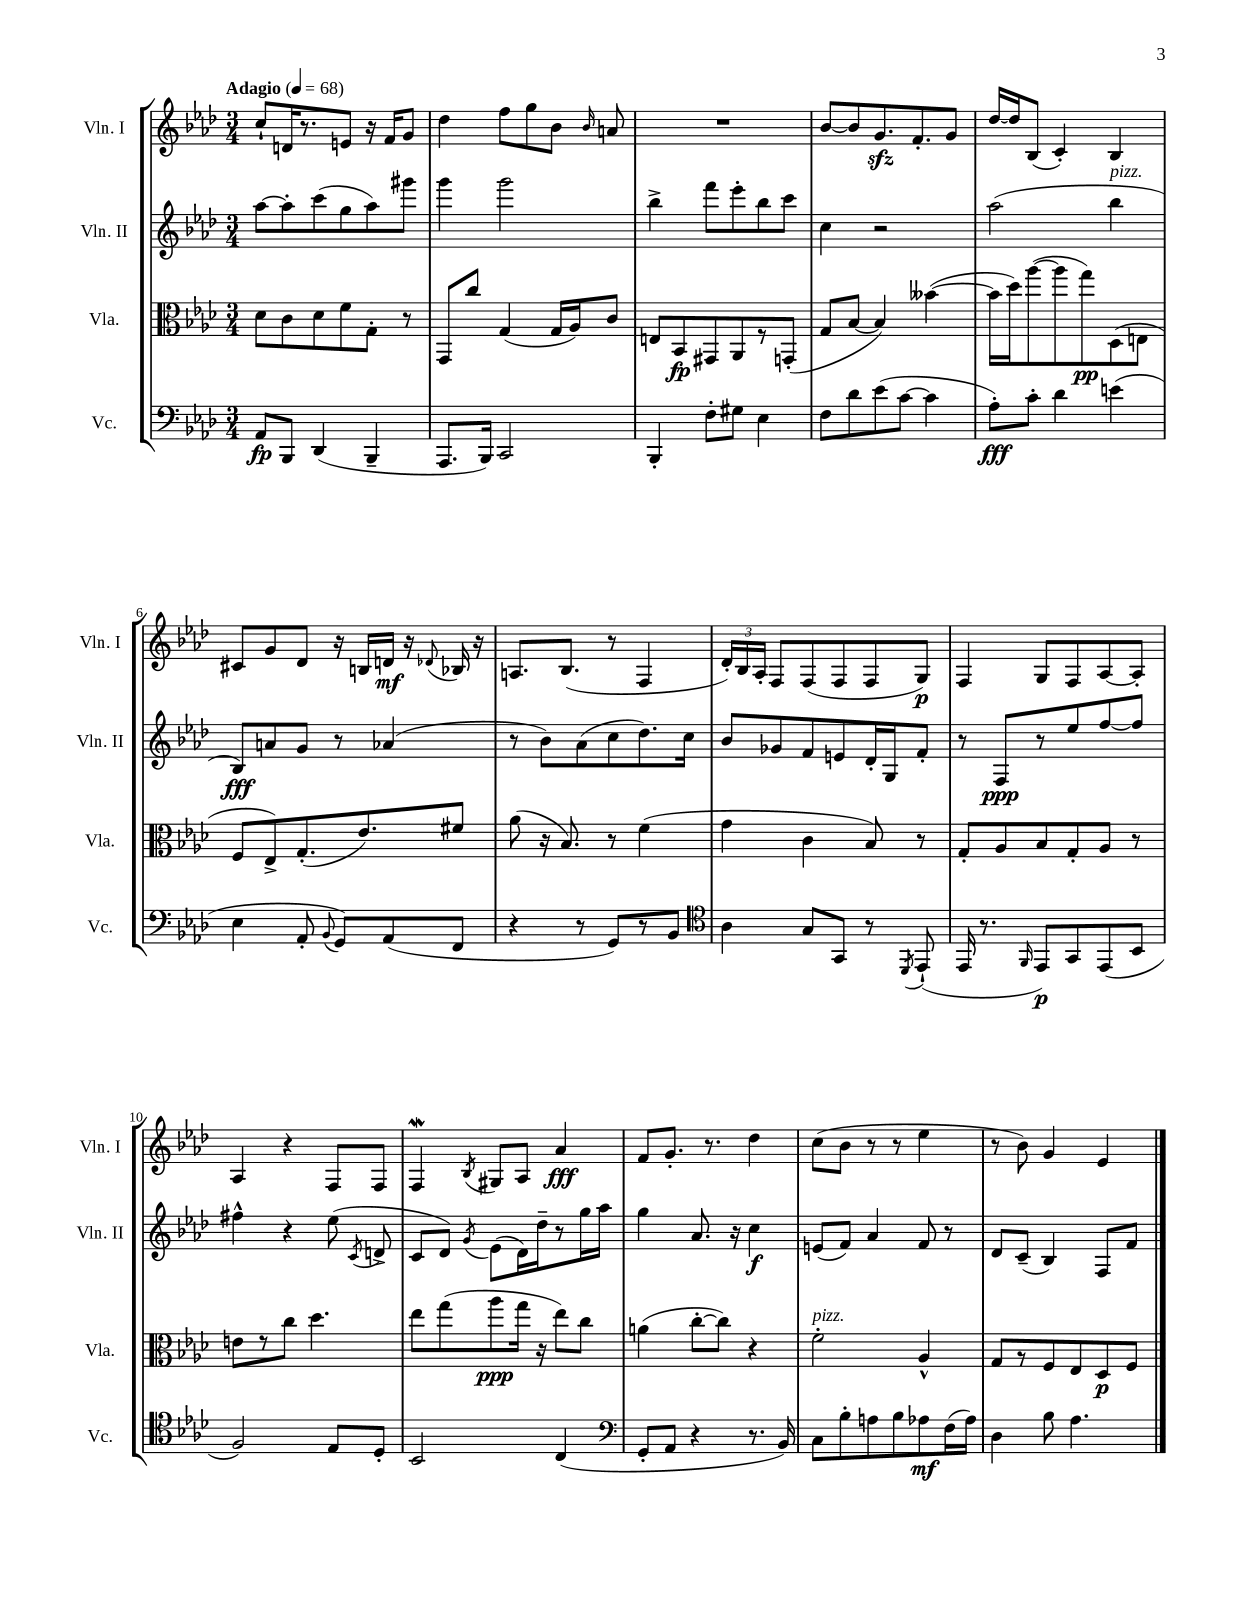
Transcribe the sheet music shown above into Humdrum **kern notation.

**kern	**kern	**kern	**kern
*staff4	*staff3	*staff2	*staff1
*clefF4	*clefC3	*clefG2	*clefG2
*k[b-e-a-d-]	*k[b-e-a-d-]	*k[b-e-a-d-]	*k[b-e-a-d-]
*M3/4	*M3/4	*M3/4	*M3/4
*MM68	*MM68	*MM68	*MM68
8AA-/L	8d-\L	[8aa-\L	8cc`/L
8BBB-/J	8c\	8aa-'\]	16d/K
.	.	.	8.r
(4DD-/	8d-\	(8ccc\	.
.	8f\	8gg\	8e/J
4BBB-~/	8G'\J	8aa-\)	16r
.	.	.	16f/LK
.	8r	8ggg#\J	8g/J
=	=	=	=
8.AAA-/L	8GG/L	4ggg\	4dd-\
.	8cc/J	.	.
16BBB-/Jk)	.	.	.
2CC/	(4G/	2ggg\	8ff\L
.	.	.	8gg\
.	16G/LL	.	8b-\J
.	16A-/J)	.	.
.	.	.	16qqb-/
.	8c/J	.	8a/
=	=	=	=
4BBB-'/	8E/L	4bb-^\	2.r
.	8BB-/	.	.
8F'\L	8GG#/	8fff\L	.
8G#\J	8AA-/	8eee-'\	.
4E-\	8r	8bb-\	.
.	(8GG'/J	8ccc\J	.
=	=	=	=
8F\L	8G/L	4cc\	[8b-/L
8d-\	[8B-/J	.	8b-/]
(8e-\	4B-/])	2r	8.g/
[8c\J	.	.	.
.	.	.	8.f'/
4c\]	([4b--\	.	.
.	.	.	8g/J
=	=	=	=
8A-'\L)	16b--\]LL	(2aa-\	[16dd-/LL
.	16dd-\J)	.	16dd-/]J
8c'\J	([8aa-\	.	(8B-/J
4d-\	8aa-\]	.	4c'/)
.	8gg\)	.	.
(4e\	(8D-\	4bb-\	4B-/
.	8E\J	.	.
=	=	=	=
4E-\	8F/L	8B-/L)	8c#/L
.	8E-^/)	8a/	8g/
8AA-'/	(8.G'/	8g/J	8d-/J
8qqBB-/	.	.	.
8GG/L)	.	8r	16r
.	8.e-/)	.	16B/LL
(8AA-/	.	(4a-/	16d/JJ
.	.	.	16r
.	.	.	8qqd-/
8FF/J	8f#/J	.	16B-/
.	.	.	16r
=	=	=	=
4r	(8a-\	8r	8.A/L
.	16r	8b-\L)	.
.	8.B-/)	.	(8.B-/J
8r	.	(8a-\	.
8GG/L)	8r	8cc\	8r
8r	(4f\	8.dd-\)	4F/
8BB-/J	.	.	.
.	.	16cc\Jk	.
=	=	=	=
*clefC4	*	*	*
4A-\	4g\	8b-/L	24d-'/LL)
.	.	.	24B-/
.	.	.	24A-'/JJ
.	.	8g-/	8F/L
8G/L	4c\	8f/	(8F/
8GG/J	.	8e/	8F/
8r	8B-/)	16d-'/L	8F/
.	.	16G/J	.
8qDD-/	.	.	.
(8EE-`/	8r	8f'/J	8G/J)
=	=	=	=
16EE-/	8G'/L	8r	4F/
8.r	.	.	.
.	8A-/	8F/L	.
16qqFF/	.	.	.
8EE-/L)	8B-/	8r	8G/L
8GG/	8G'/	8ee-/	8F/
(8EE-/	8A-/J	[8ff/	[8A-/
8BB-/J	8r	8ff/]J	8A-'/]J
=	=	=	=
2F/)	8e\L	4ff#^^\	4A-/
.	8r	.	.
.	8cc\J	4r	4r
.	4.dd-\	.	.
8E-/L	.	(8ee-\	8F/L
.	.	8qc/	.
8D-'/J	.	8d^/	8F/J
=	=	=	=
2BB-/	8ee-\L	8c/L	4F/
.	(8gg\	8d-/J)	.
.	.	8qg/	8qB-/
.	8aa-\	(8e-\L	8G#/L
.	16gg\Jk	16d-\L)	8A-/J
.	16r	16dd-~\J	.
(4C/	8ee-\L)	8r	4a-/
.	8cc\J	16gg\L	.
.	.	16aa-\JJ	.
=	=	=	=
*clefF4	*	*	*
8GG'/L	(4a\	4gg\	8f/L
8AA-/J	.	.	8.g'/J
4r	[8cc'\L	8.a-/	.
.	.	.	8.r
.	8cc\]J)	.	.
.	.	16r	.
8.r	4r	4cc\	4dd-\
16BB-/)	.	.	.
=	=	=	=
8C\L	2f'\	(8e/L	(8cc\L
8B-'\	.	8f/J)	8b-\J
8A\	.	4a-/	8r
8B-\	.	.	8r
8A-\	4A-^^/	8f/	4ee-\
(16F\L	.	8r	.
16A-\JJ)	.	.	.
=	=	=	=
4D-\	8G/L	8d-/L	8r
.	8r	(8c~/J	8b-\)
8B-\	8F/	4B-/)	4g/
4.A-\	8E-/	.	.
.	8D-/	8F/L	4e-/
.	8F/J	8f/J	.
==	==	==	==
*-	*-	*-	*-
